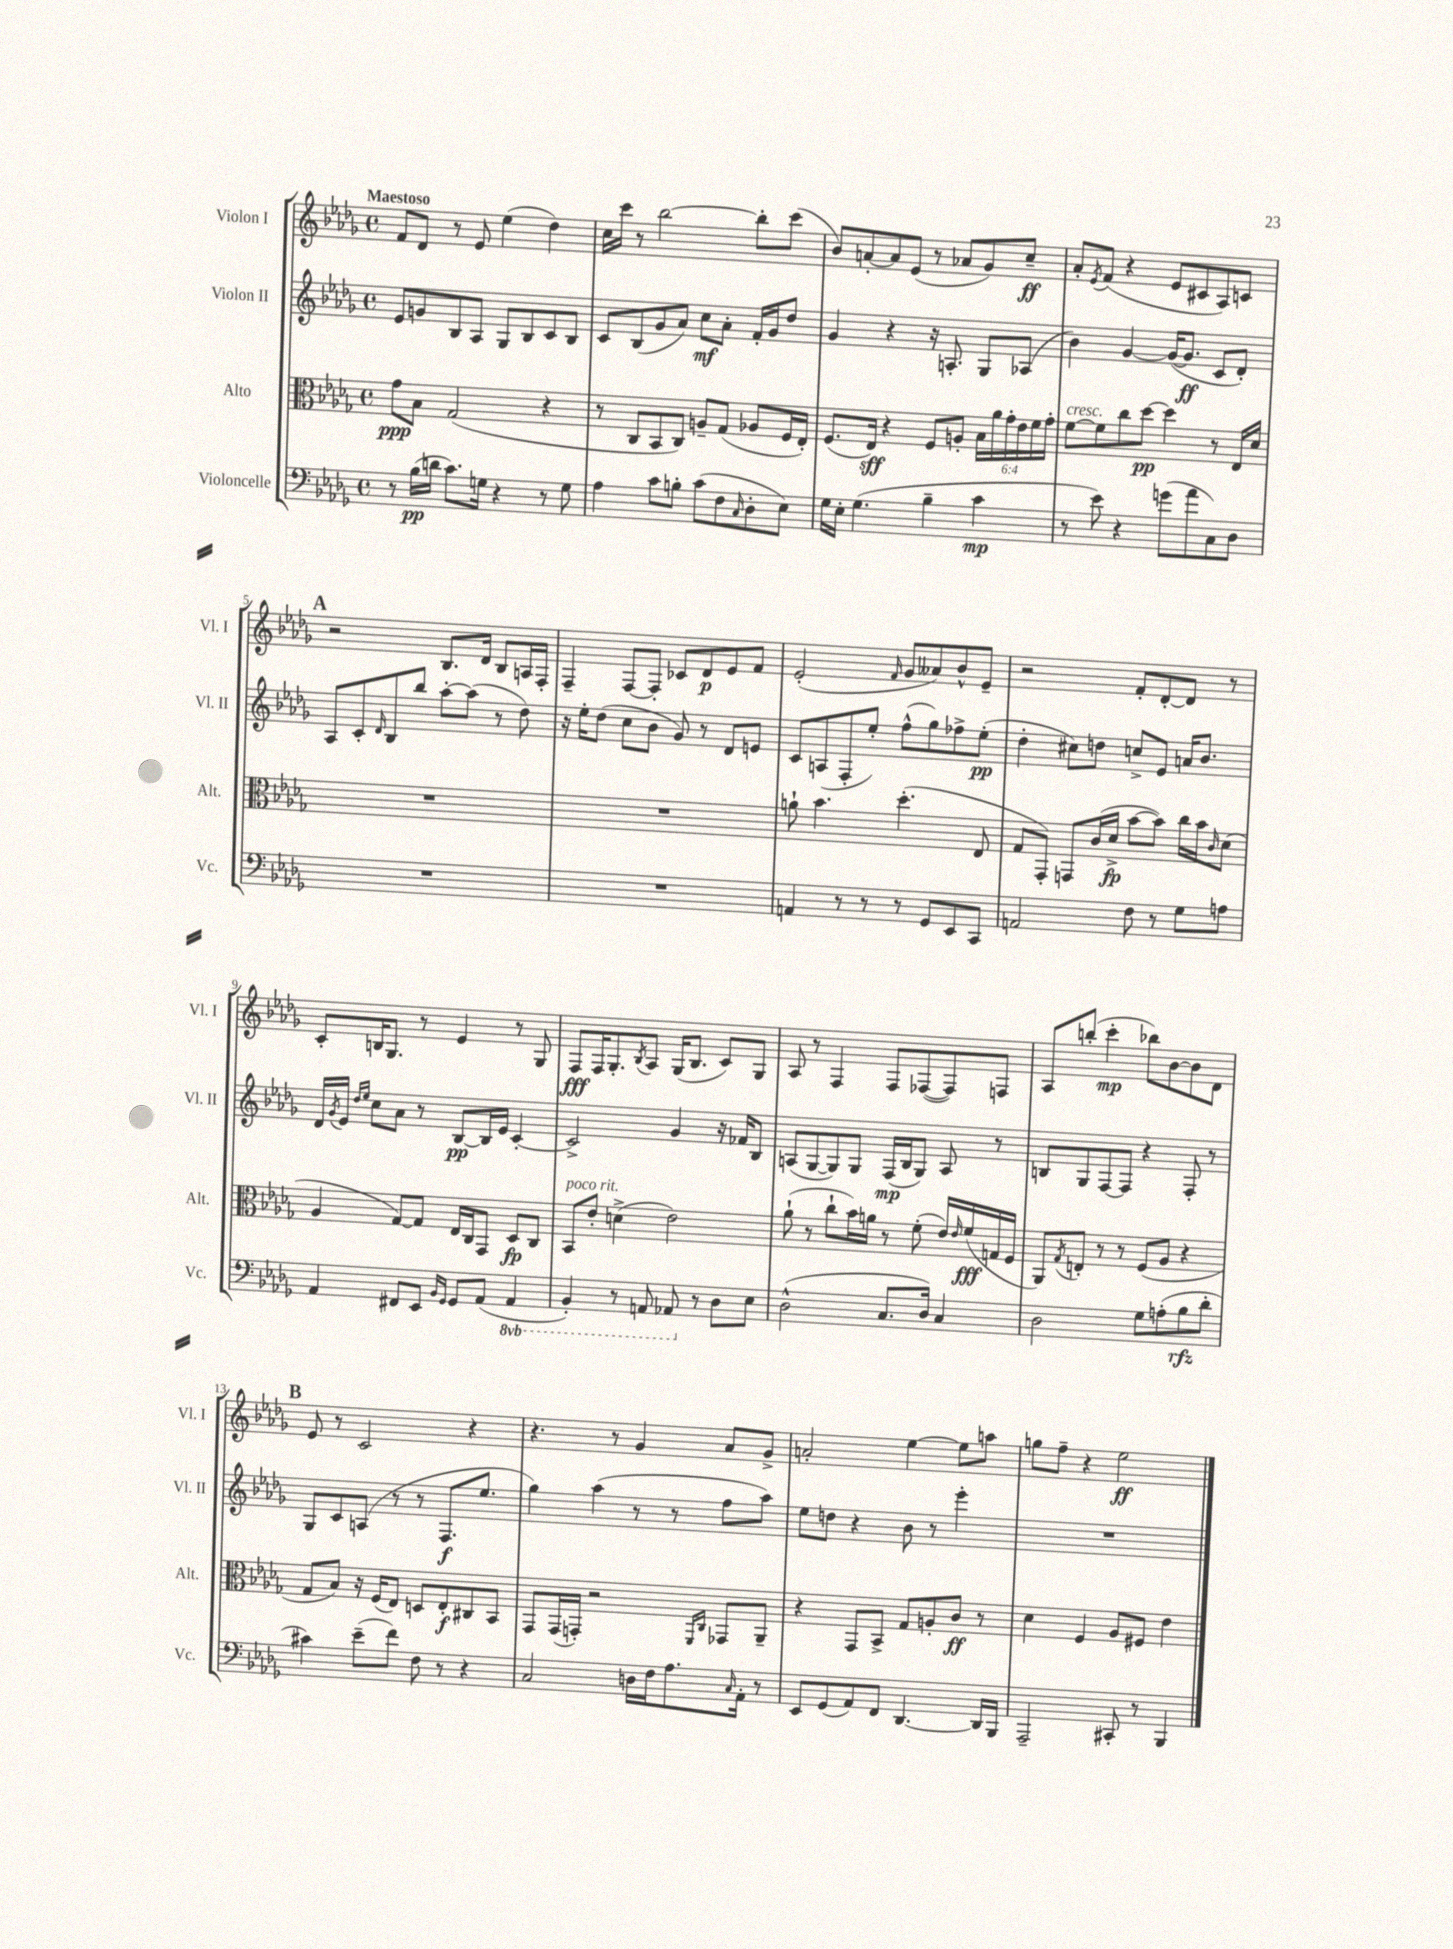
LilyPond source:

<<
\new StaffGroup <<
\new Staff = "s0" \with { instrumentName = "Violon I" shortInstrumentName = "Vl. I" } {
    \clef treble \key des \major \defaultTimeSignature \time 4/4 \tempo "Maestoso"
    f'8 des'8 r8 ees'8 ees''4( des''4) |
    c''16 c'''16 r8 bes''2~ bes''8-. c'''8( |
    bes'8) a'8~-. a'8 ees'8( r8 aes'8 ges'8) c''8--\ff |
    aes'8-. \acciaccatura { ees'8 } f'8( r4 ees'8 cis'8 aes8) c'8 |
    \mark \markup { \bold "A" } r2 bes8. des'16 bes8 a16 f16-. |
    f4-- f8~ f8-. ces'8 des'8\p ees'8 f'8 |
    ees'2-.( \grace { f'16 } ges'8 aeses'8) bes'8-^ ees'8-- |
    r2 f'8-. des'8~-. des'8 r8 |
    c'8-. b16 ges8. r8 ees'4 r8 ges8 |
    f8\fff f16 ges8.-. \acciaccatura { bes8 } aes8 ges16( bes8. c'8) ges8 |
    aes8 r8 f4 f8 fes8~( fes8) f8 |
    aes8 b''8-.( c'''4-.\mp bes''8) bes'8~ bes'8 des'8 |
    \mark \markup { \bold "B" } ees'8 r8 c'2 r4 |
    r4. r8 ges'4 aes'8 ges'8-> |
    a'2-. ees''4~ ees''8 a''8 |
    g''8 f''8-- r4 ees''2\ff \bar "|." |
}
\new Staff = "s1" \with { instrumentName = "Violon II" shortInstrumentName = "Vl. II" } {
    \clef treble \key des \major \defaultTimeSignature \time 4/4
    ees'8 g'8 bes8 aes8 ges8 bes8 c'8 bes8 |
    c'8 bes8( ges'8 aes'8) c''8\mf aes'8-. f'16-. ges'16 des''8 |
    ges'4 r4 r16 a8.-. ges8 aes8( |
    bes'4) ges'4~ ges'16~( ges'8.\ff c'8 des'8-.) |
    \mark \markup { \bold "A" } aes8 c'8-. \grace { des'16 } bes8 bes''8 aes''8~-. aes''8( r8 des''8) |
    r16 ees''16-. des''8( c''8 bes'8 ges'8) r8 des'8 e'8 |
    c'8 a8( f8-. ees''8-.) f''8-^( ges''8) fes''8-> ees''8-.\pp( |
    des''4-. cis''8) d''8 c''8-> ees'8 a'16 bes'8. |
    des'16 \acciaccatura { ges'8 } ees'16 \grace { des''16 ees''16 } c''8 aes'8 r8 bes8~\pp bes16 ees'16 c'4~-. |
    c'2-> ges'4 r16 fes'16 bes8 |
    a8( ges8~ ges8) ges8 f16\mp( bes16 ges8) a8 r8 |
    b8 ges8 f8~ f8 r4 f8-. r8 |
    \mark \markup { \bold "B" } ges8 c'8 a8( r8 r8 f8.\f ees''8. |
    ges''4) aes''4( r8 r8 f''8 aes''8) |
    ees''8 d''8 r4 bes'8 r8 ees'''4-. |
    R1 \bar "|." |
}
\new Staff = "s2" \with { instrumentName = "Alto" shortInstrumentName = "Alt." } {
    \clef alto \key des \major \defaultTimeSignature \time 4/4 \override Staff.TupletNumber.text = #tuplet-number::calc-fraction-text
    ges'8\ppp bes8 ges2( r4 |
    r8 c8 bes,8 c8) a8-- ges8( aes8 f16 ees16-.) |
    f8.( ees16\sff) r4 f8 a8-. \tuplet 6/4 { bes16 aes'16 ges'16-. ees'16 f'16 ges'16-. } |
    f'8~^\markup { \italic "cresc." } f'8 c''8 des''8~\pp des''4 r8 ees16 des'16 |
    \mark \markup { \bold "A" } R1 |
    R1 |
    a'8-! bes'4. des''4.-.( ees8 |
    ges8 ges,8-.) g,8 c'16( des'16->\fp bes'8~ bes'8) c''16 bes'16 \grace { c'16 } des'8( |
    aes4 ges8~) ges8 ees16 c16 ges,8 des8\fp c8 |
    bes,8^\markup { \italic "poco rit." } ees'8-. d'4->( ees'2) |
    aes'8-!( r8 c''8-! bes'16) a'16 r8 f'8-.( ees'16) \grace { ees'16 } f'16\fff( g16 f16 |
    aes,8) \acciaccatura { ges8 } e8-. r8 r8 f8( aes8 r4 |
    \mark \markup { \bold "B" } ges8 bes8) r16 f16( ees8) d8 ees8-.\f cis8 bes,8 |
    ges,8 ges,16( g,16-.) r2 \grace { f,16 c16 } ges,8 aes,8-- |
    r4 ges,8 bes,8-> ges8 a8-. c'8\ff r8 |
    des'4 f4 aes8 fis8 ees'4 \bar "|." |
}
\new Staff = "s3" \with { instrumentName = "Violoncelle" shortInstrumentName = "Vc." } {
    \clef bass \key des \major \defaultTimeSignature \time 4/4 \set Staff.ottavationMarkups = #ottavation-simple-ordinals
    r8 bes16\pp( d'16 c'8.) g16 r4 r8 g8 |
    aes4 c'8 b8-. c'8( f8 \grace { c16 } des8-. ees8) |
    ges16 ees16-. ges4.( bes4-- c'4\mp |
    r8 ees'8) r4 g'8( aes'8 c8) des8 |
    \mark \markup { \bold "A" } R1 |
    R1 |
    a,4 r8 r8 r8 ges,8 ees,8 c,8 |
    a,2 f8 r8 ges8 a8 |
    aes,4 fis,8 ees,8 \grace { bes,16 ges,16 } ges,8 aes,8( \ottava #-1 aes,,4 |
    bes,,4-.) r8 a,,8 aes,,8 \ottava #0 r8 des8 ees8 |
    des2-^( c8. des16) c4 |
    des2 ges8 a8-.( bes8\rfz des'8-. |
    \mark \markup { \bold "B" } cis'4) ees'8--( f'8) f8 r8 r4 |
    c2 d16 f16 aes8. \grace { c16 } aes,16-. r8 |
    ees,8 ges,8( aes,8) f,8 des,4.~ des,16 bes,,16 |
    aes,,2-- cis,8-. r8 bes,,4 \bar "|." |
}
>>
>>
